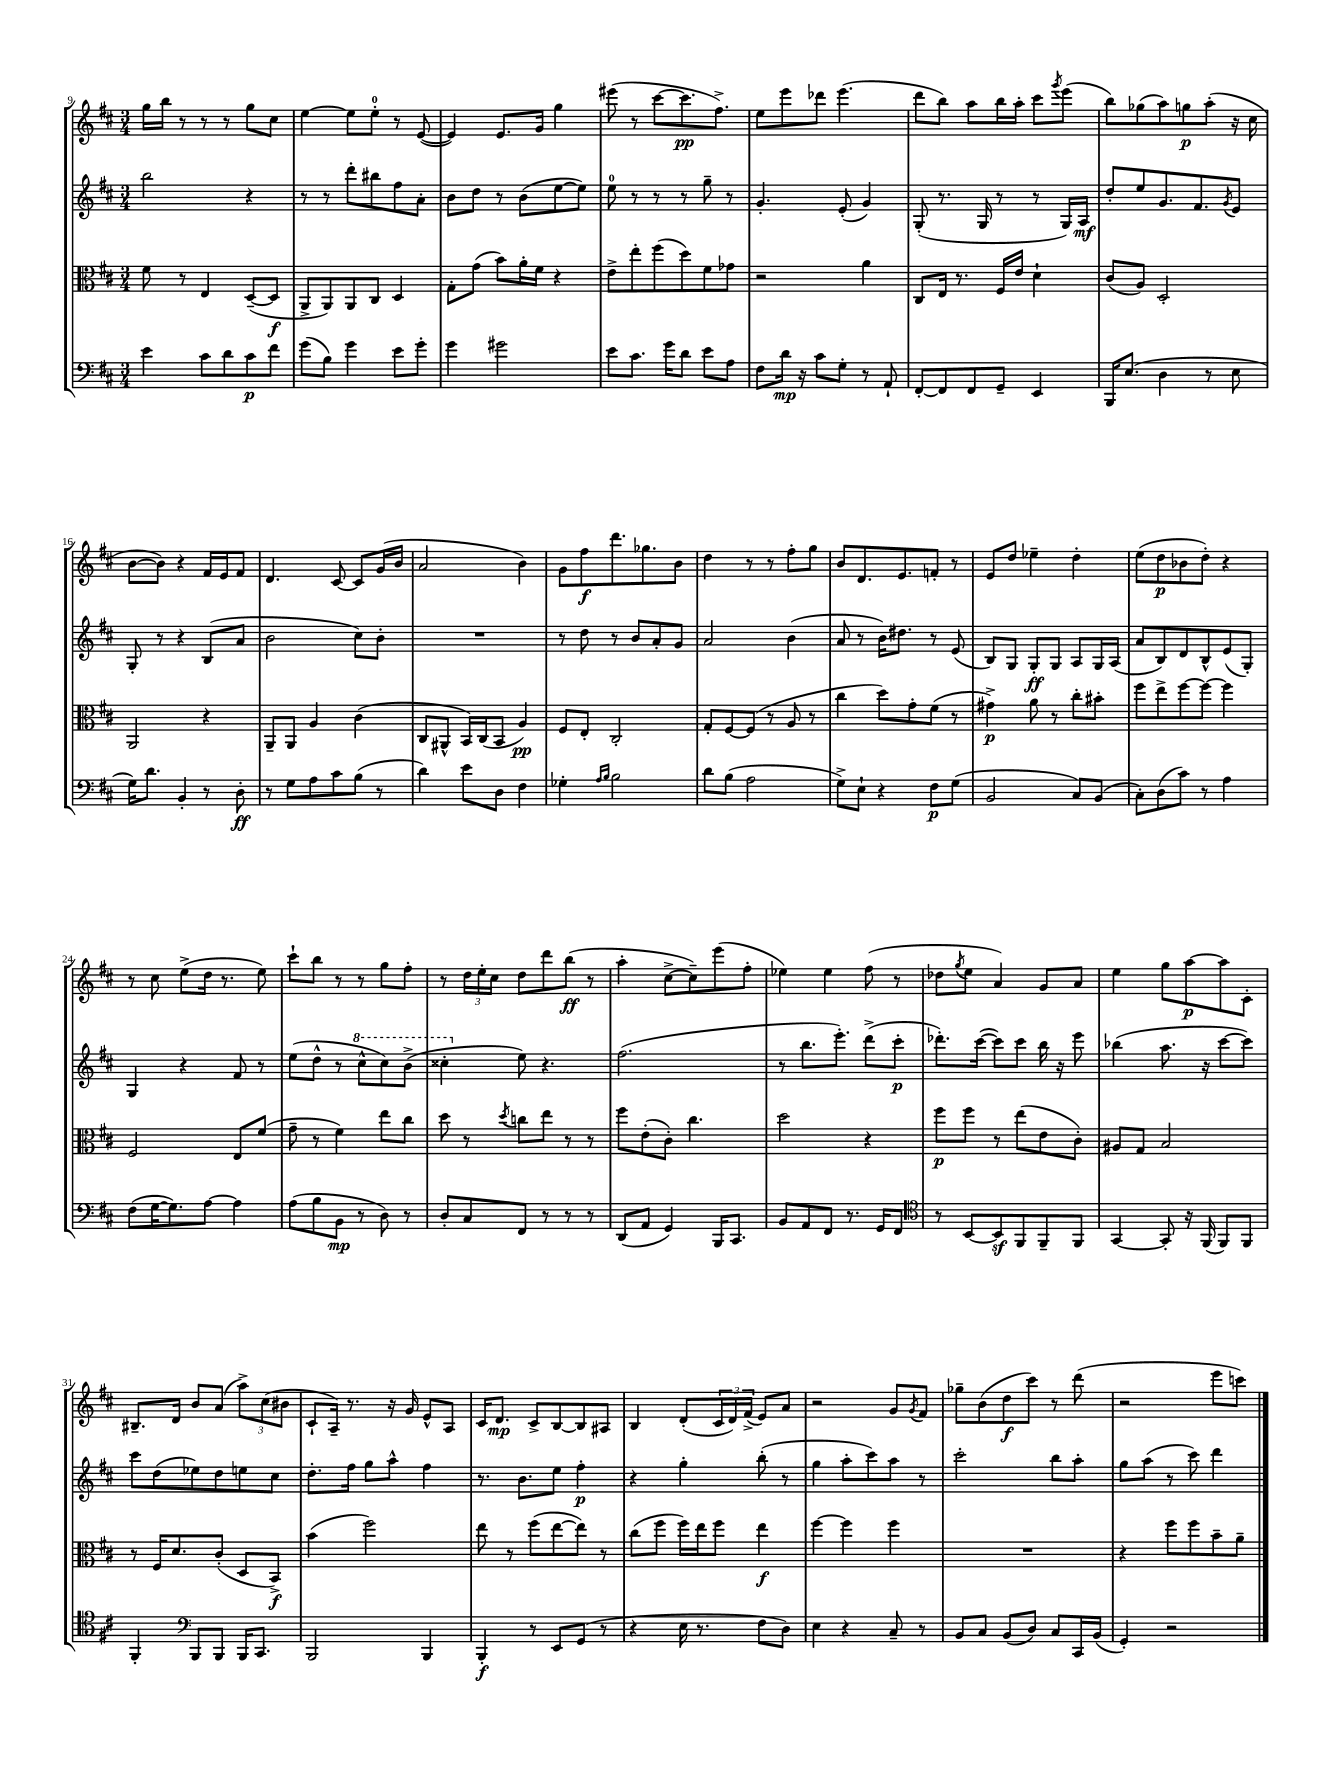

**kern	**kern	**kern	**kern
*staff4	*staff3	*staff2	*staff1
*clefF4	*clefC3	*clefG2	*clefG2
*k[f#c#]	*k[f#c#]	*k[f#c#]	*k[f#c#]
*M3/4	*M3/4	*M3/4	*M3/4
4e	8f#	2bb	16gg
.	.	.	16bb
.	8r	.	8r
8c#	4E	.	8r
8d	.	.	8r
8c#	([8D~	4r	8gg
8f#	8D]	.	8cc#
=	=	=	=
(8g	8AA^	8r	[4ee
8B)	8AA)	8r	.
4g	8AA	8ddd'	8ee]
.	8C#	8bb#	8ee'
8e	4D	8ff#	8r
8g'	.	8a'	([8e
=	=	=	=
4g	8G'	8b	4e])
.	(8g	8dd	.
2g#	8b)	8r	8.e
.	16a'	(8b	.
.	16f#	.	16g
.	4r	[8ee	4gg
.	.	8ee])	.
=	=	=	=
8e	8e^	8ee	(8eee#
8.c#	8ee'	8r	8r
.	(8ff#	8r	[8ccc#
16g	.	.	.
8d	8dd)	8r	8.ccc#]
8e	8f#	8gg~	.
.	.	.	8.ff#^)
8A	8g-	8r	.
=	=	=	=
8F#	2r	4.g'	8ee
16d	.	.	8eee
16r	.	.	.
8c#	.	.	8ddd-
8G'	.	(8e'	(4.eee
8r	4a	4g)	.
8AA`	.	.	.
=	=	=	=
[8FF#'	8C#	(8G'	8ddd
8FF#]	16E	8.r	8bb)
.	8.r	.	.
8FF#	.	.	8aa
.	.	16G	.
8GG~	16F#	8r	16bb
.	16e	.	16aa'
4EE	4d`	8r	8ccc#
.	.	.	8qggg
.	.	16G)	(8eee
.	.	16A	.
=	=	=	=
16BBB	(8c#	8dd'	8bb)
(8.E	.	.	.
.	8A)	8ee	(8gg-
4D	2D'	8.g	8aa)
.	.	.	8gg
.	.	8.f#	.
8r	.	.	(8aa'
.	.	8qg	.
8E	.	8e	16r
.	.	.	16cc#
=	=	=	=
16G)	2AA	8G'	[8b
8.d	.	.	.
.	.	8r	8b])
4BB'	.	4r	4r
8r	4r	(8B	16f#
.	.	.	16e
8D'	.	8a	8f#
=	=	=	=
8r	8AA~	2b	4.d
8G	8AA	.	.
8A	4A	.	.
8c#	.	.	[8c#
(8B	(4c#	8cc#)	8c#]
8r	.	8b'	(16g
.	.	.	16b
=	=	=	=
4d)	8C#	2.r	2a
.	8AA#^^	.	.
8e	16BB)	.	.
.	(16C#	.	.
8D	8BB	.	.
4F#	4A)	.	4b)
=	=	=	=
4G-'	8F#	8r	8g
.	8E'	8dd	8ff#
16qqA	.	.	.
16qqB	.	.	.
2B	2C#'	8r	8.ddd
.	.	8b	.
.	.	.	8.gg-
.	.	8a'	.
.	.	8g	8b
=	=	=	=
8d	8G'	2a	4dd
(8B	[8F#	.	.
2A	(8F#]	.	8r
.	8r	.	8r
.	8A	(4b	8ff#'
.	8r	.	8gg
=	=	=	=
8G^)	4cc#	8a	8b
8E`	.	8r	8.d
4r	8dd)	16b)	.
.	.	8.dd#	8.e
.	8g'	.	.
8F#	(8f#	8r	8f'
(8G	8r	(8e	8r
=	=	=	=
2BB	4g#^)	8B)	8e
.	.	8G	8dd
.	8a	8G'	4ee-~
.	8r	8G	.
8C#)	8cc#'	8A	4dd'
(8BB	8b#'	16G	.
.	.	(16A	.
=	=	=	=
8C#')	8ff#	8a	(8ee
(8D	8ee^	8B)	8dd
8c#)	[8ff#	8d	8b-
8r	8ff#_	8B^^	8dd')
4A	4ff#]	(8e	4r
.	.	8G')	.
=	=	=	=
(8F#	2F#	4G	8r
[16G	.	.	8cc#
8.G])	.	.	.
.	.	4r	(8ee^
[8A	.	.	16dd
.	.	.	8.r
4A]	8E	8f#	.
.	(8f#	8r	8ee)
=	=	=	=
(8A	8g~	(8ee	8ccc#`
8B	8r	8dd^^	8bb
8BB	4f#)	8r	8r
8r	.	8ccc#^^	8r
8D)	8ee	8ccc#)	8gg
8r	8cc#	(8bb^	8ff#'
=	=	=	=
8D'	8dd	4ccc##'	8r
8C#	8r	.	24dd
.	.	.	24ee'
.	.	.	24cc#
.	8qdd	.	.
8FF#	8cc	8ee)	8dd
8r	8ee	4.r	8ddd
8r	8r	.	(8bb
8r	8r	.	8r
=	=	=	=
(8DD	8ff#	(2.ff#	4aa'
8AA	(8e'	.	.
4GG)	8c#')	.	[8cc#^
.	4.cc#	.	8cc#~])
16BBB	.	.	(8eee
8.CC#	.	.	.
.	.	.	8ff#'
=	=	=	=
8BB	2dd	8r	4ee-)
8AA	.	8.bb	.
8FF#	.	.	4ee-
.	.	8.eee')	.
8.r	.	.	.
.	4r	(8ddd^	(8ff#
16GG	.	.	.
8FF#	.	8ccc#'	8r
=	=	=	=
*clefC4	*	*	*
8r	8ff#	8.ddd-')	8dd-
.	.	.	8qgg
[8BB	8ff#	.	8ee
.	.	([16ccc#	.
8BB]	8r	8ccc#])	4a)
8FF#	(8ee	8ccc#	.
8FF#~	8e	16bb	8g
.	.	16r	.
8FF#	8c#')	8eee	8a
=	=	=	=
[4GG	8A#	(4bb-	4ee
.	8G	.	.
8GG']	2B	8.aa	8gg
16r	.	.	[8aa
(16FF#	.	16r	.
8FF#)	.	[8ccc#	8aa]
8FF#	.	8ccc#])	8c#'
=	=	=	=
4FF#'	8r	8ccc#	8.B#~
.	16F#	(8dd	.
.	8.d	.	16d
*clefF4	*	*	*
8BBB	.	8ee-)	8b
8BBB	(8c#'	8dd	(8a
16BBB	8D	8ee	12aa^)
8.CC#	.	.	.
.	.	.	(12cc#
.	8BB^)	8cc#	.
.	.	.	12b#
=	=	=	=
2BBB	(4b	8.dd'	8c#`
.	.	.	16A~)
.	.	16ff#	8.r
.	2ff#)	8gg	.
.	.	8aa^^	16r
.	.	.	16g
4BBB	.	4ff#	8e^^
.	.	.	8A
=	=	=	=
4BBB'	8ee	8.r	16c#
.	.	.	8.d
.	8r	.	.
.	.	8.b	.
8r	(8ff#	.	8c#^
8EE	[8ee	8ee	[8B
(8GG	8ee])	4ff#'	8B]
8r	8r	.	8A#
=	=	=	=
4r	(8cc#	4r	4B
.	8ff#	.	.
16E	16ff#)	4gg'	(8d'
8.r	16ee	.	.
.	8ff#	.	24c#
.	.	.	24d)
.	.	.	(24f#^
8F#	4ee	(8bb'	8e)
8D)	.	8r	8a
=	=	=	=
4E	[4ff#	4gg	2r
4r	4ff#]	8aa'	.
.	.	8ccc#)	.
8C#~	4ff#	8aa	8g
.	.	.	8qg
8r	.	8r	8f#
=	=	=	=
8BB	2.r	2ccc#'	8gg-~
8C#	.	.	(8b
(8BB	.	.	8dd
8D)	.	.	8ccc#)
8C#	.	8bb	8r
16CC#	.	8aa'	(8ddd
(16BB	.	.	.
=	=	=	=
4GG')	4r	8gg	2r
.	.	(8aa	.
2r	8ff#	8r	.
.	8ff#	8ccc#)	.
.	8b~	4ddd	8eee
.	8a~	.	8ccc)
==	==	==	==
*-	*-	*-	*-
